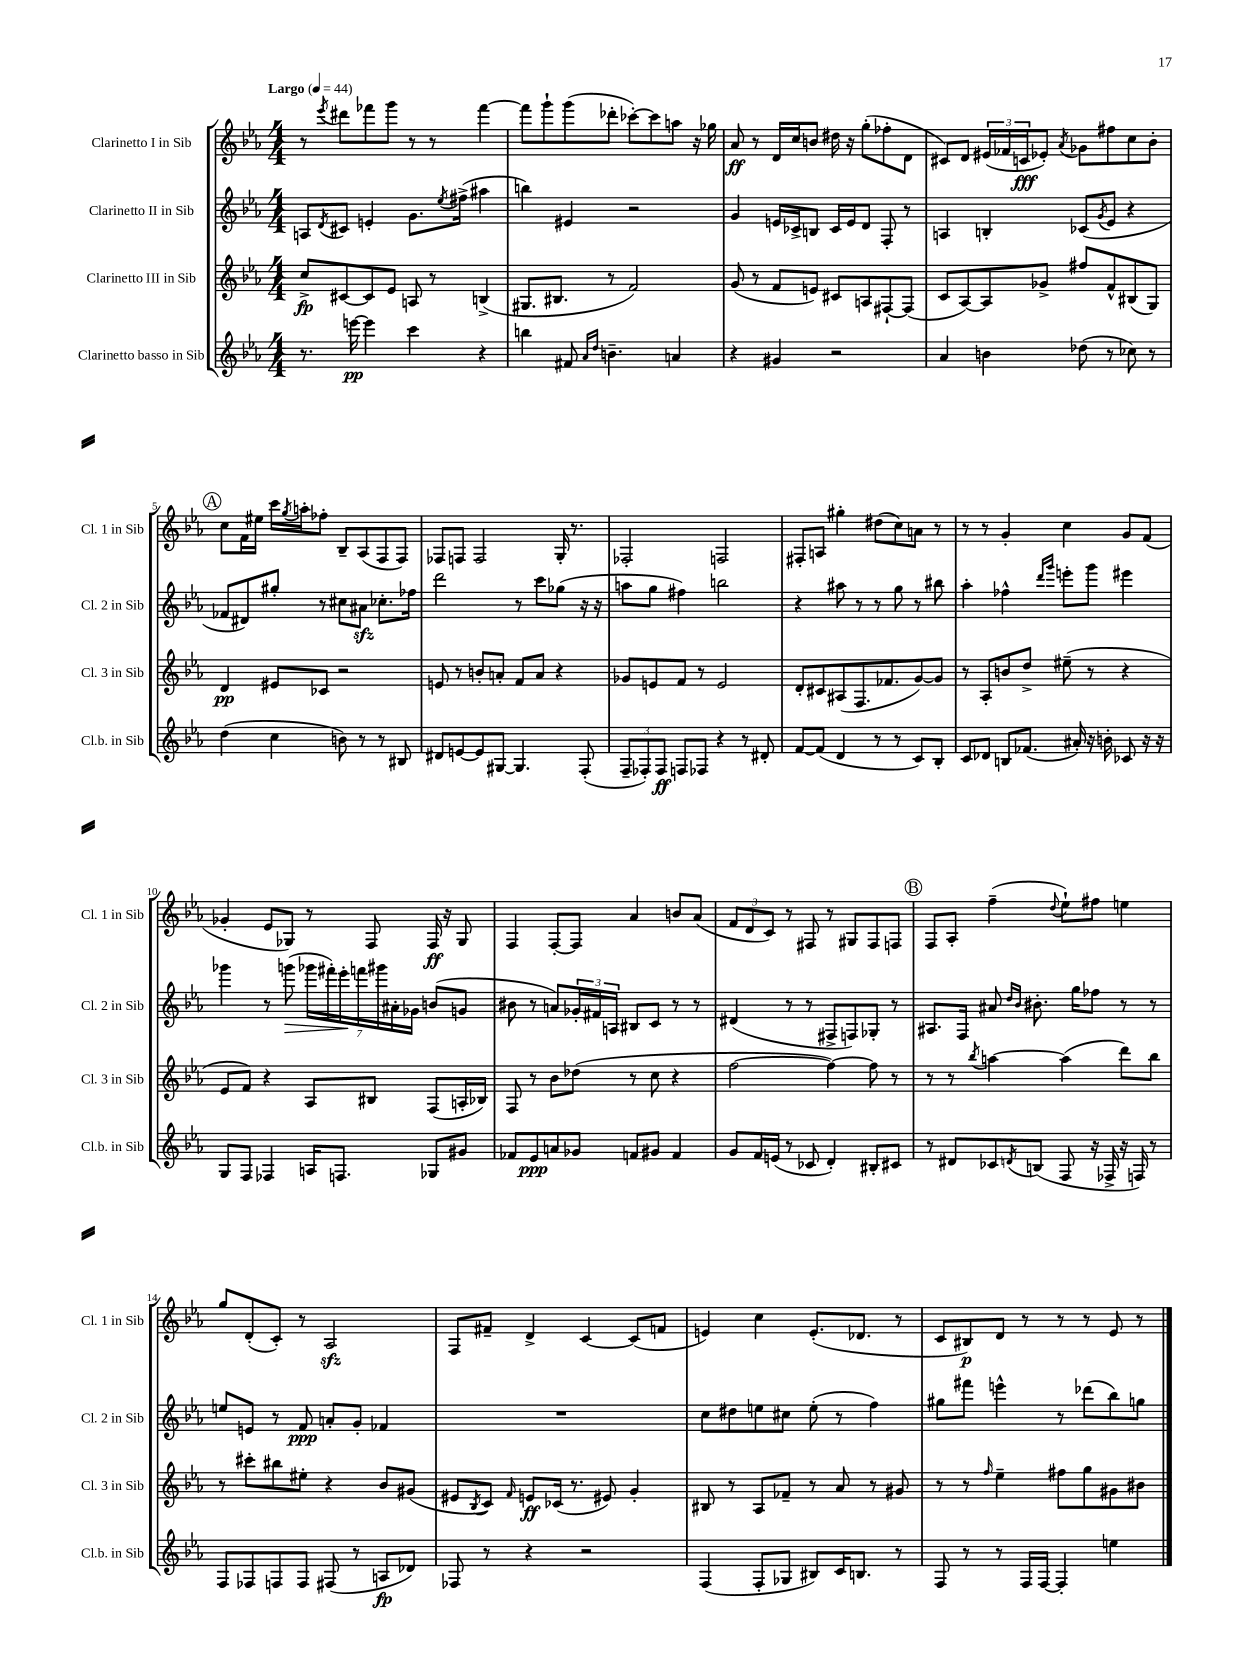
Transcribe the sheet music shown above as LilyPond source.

<<
\new StaffGroup <<
\new Staff = "s0" \with { instrumentName = "Clarinetto I in Sib" shortInstrumentName = "Cl. 1 in Sib" } {
    \clef treble \key ees \major \numericTimeSignature \time 4/4 \tempo "Largo" 4 = 44
    r8 \acciaccatura { ees'''8 } dis'''8 fes'''8 g'''8 r8 r8 fes'''4~ |
    fes'''8 g'''8-! g'''8( des'''8-. ces'''8~-.) ces'''8 a''8 r16 ges''16 |
    aes'8\ff r8 d'16 c''16 b'8 dis''16 r16 g''8-.( fes''8-. d'8 |
    cis'8) d'8 \tuplet 3/2 { eis'16( fes'16 c'16\fff } ees'8-.) \acciaccatura { aes'8 } ges'8 fis''8 c''8 bes'8-. |
    \mark \markup { \circle "A" } c''8 f'16 eis''16 c'''16 \acciaccatura { g''8 } a''16-. fes''8-. bes8-- aes8( f8 f8) |
    fes8 f8 f2 g16-. r8. |
    fes2-. f2 |
    fis8-. a8 gis''4-. dis''8( c''8) a'8 r8 |
    r8 r8 g'4-. c''4 g'8 f'8( |
    ges'4-. ees'8 ges8) r8 f8 f16\ff r16 ges8 |
    f4 f8~-. f8 aes'4 b'8 aes'8( |
    \tuplet 3/2 { f'8 d'8 c'8) } r8 fis8 r8 gis8 fis8 f8 |
    \mark \markup { \circle "B" } f8 aes8-. f''4--( \appoggiatura { d''8 } ees''8-!) fis''8 e''4 |
    g''8 d'8-.( c'8-.) r8 aes2\sfz |
    f8 fis'8-- d'4-> c'4~ c'8( f'8 |
    e'4) c''4 e'8.-.( des'8. r8 |
    c'8 bis8\p) d'8 r8 r8 r8 ees'8 r8 \bar "|." |
}
\new Staff = "s1" \with { instrumentName = "Clarinetto II in Sib" shortInstrumentName = "Cl. 2 in Sib" } {
    \clef treble \key ees \major \numericTimeSignature \time 4/4
    a8 \acciaccatura { d'8 } cis'8 e'4-. g'8. \acciaccatura { ees''8 } fis''16->( ais''4 |
    b''4) eis'4 r2 |
    g'4 e'16 ces'16-> b8 ces'16 e'16 d'8 f8-. r8 |
    a4 b4-. ces'8( \acciaccatura { g'8 } ees'8 r4 |
    \mark \markup { \circle "A" } fes'8 dis'8) gis''8-. r8 cis''8 ais'8\sfz ces''8.-. fes''16 |
    d'''2 r8 c'''8 ges''8( r16 r16 |
    a''8 g''8 fis''4) b''2 |
    r4 ais''8 r8 r8 g''8 r8 bis''8 |
    aes''4-. fes''4-^ \grace { d'''16 g'''16 } e'''8-. g'''8 eis'''4 |
    ges'''4 r8 g'''8\>( \tuplet 7/4 { ges'''16 fis'''16-.) ees'''16-.\! f'''16 gis'''16 ais'16-. ges'16 } b'8( g'8 |
    bis'8 r8 a'8) \tuplet 3/2 { ges'16-. fis'16 a16 } bis8 c'8 r8 r8 |
    dis'4( r8 r8 fis8-> f8) ges8-. r8 |
    \mark \markup { \circle "B" } ais8. f16 ais'8 \grace { d''16 bes'16 } bis'8.-. g''16 fes''8 r8 r8 |
    e''8 e'8 r8 f'8\ppp a'8-. g'8-. fes'4 |
    R1 |
    c''8 dis''8 e''8 cis''8 e''8-.( r8 f''4) |
    gis''8 fis'''8 e'''4-^ r8 des'''8( bes''8) g''8 \bar "|." |
}
\new Staff = "s2" \with { instrumentName = "Clarinetto III in Sib" shortInstrumentName = "Cl. 3 in Sib" } {
    \clef treble \key ees \major \numericTimeSignature \time 4/4
    c''8->\fp cis'8~ cis'8 ees'8 a8 r8 b4->( |
    gis8. bis8. r8 f'2) |
    g'8( r8 f'8 e'8) cis'8 a8 fis8~-! fis8( |
    c'8 aes8~) aes8 ges'8-> fis''8 f'8-^ bis8( g8) |
    \mark \markup { \circle "A" } d'4\pp eis'8 ces'8 r2 |
    e'8 r8 b'8-. a'8-. f'8 a'8 r4 |
    ges'8 e'8 f'8 r8 e'2 |
    d'8-. cis'8 ais8( f8. fes'8. g'8~) g'8 |
    r8 aes8-. b'8 d''8-> eis''8--( r8 r4 |
    ees'8 f'8) r4 aes8 bis8 f8( a16-. bes16) |
    f8 r8 bes'8 des''8( r8 c''8 r4 |
    f''2~ f''4~) f''8 r8 |
    \mark \markup { \circle "B" } r8 r8 \acciaccatura { bes''8 } a''4~ a''4( d'''8) bes''8 |
    r8 cis'''8-. bis''8 eis''8-. r4 bes'8 gis'8( |
    eis'8 \acciaccatura { bes8 } c'8) \grace { f'16 } e'8\ff ces'16( r8. eis'8) g'4-. |
    bis8 r8 aes8 fes'8-- r8 aes'8 r8 gis'8 |
    r8 r8 \grace { f''16 } ees''4-- fis''8 g''8 gis'8 bis'8 \bar "|." |
}
\new Staff = "s3" \with { instrumentName = "Clarinetto basso in Sib" shortInstrumentName = "Cl.b. in Sib" } {
    \clef treble \key ees \major \numericTimeSignature \time 4/4
    r8. e'''16~\pp e'''4 c'''4 r4 |
    b''4 fis'8 \grace { aes'16 d''16 } b'4.-- a'4 |
    r4 gis'4 r2 |
    aes'4 b'4 des''8( r8 ces''8) r8 |
    \mark \markup { \circle "A" } d''4( c''4 b'8) r8 r8 bis8 |
    dis'8 e'8~ e'8 gis8~ gis4. f8-.( |
    \tuplet 3/2 { f8-- fes8-.) fes8\ff } f8 fes8 r4 r8 dis'8-. |
    f'8~ f'8( d'4 r8 r8 c'8) bes8-. |
    c'8 des'8 b8 fes'8.( ais'16-.) r16 b'16-. ces'8 r16 r16 |
    g8 f8 fes4 a16 f8. ges8 gis'8 |
    fes'8 ees'8\ppp a'8 ges'8 f'8 gis'8 f'4 |
    g'8 f'16 e'16( r8 ces'8 d'4-.) bis8-. cis'8 |
    \mark \markup { \circle "B" } r8 dis'8 ces'8 \acciaccatura { d'8 } b8( f8 r16 fes16-> r16 f16) r8 |
    f8 fes8 f8 f8 fis8( r8 a8\fp des'8) |
    fes8 r8 r4 r2 |
    f4( f8-. ges8 bis8) c'16 b8. r8 |
    f8 r8 r8 f16 f16~ f4-. e''4 \bar "|." |
}
>>
>>
